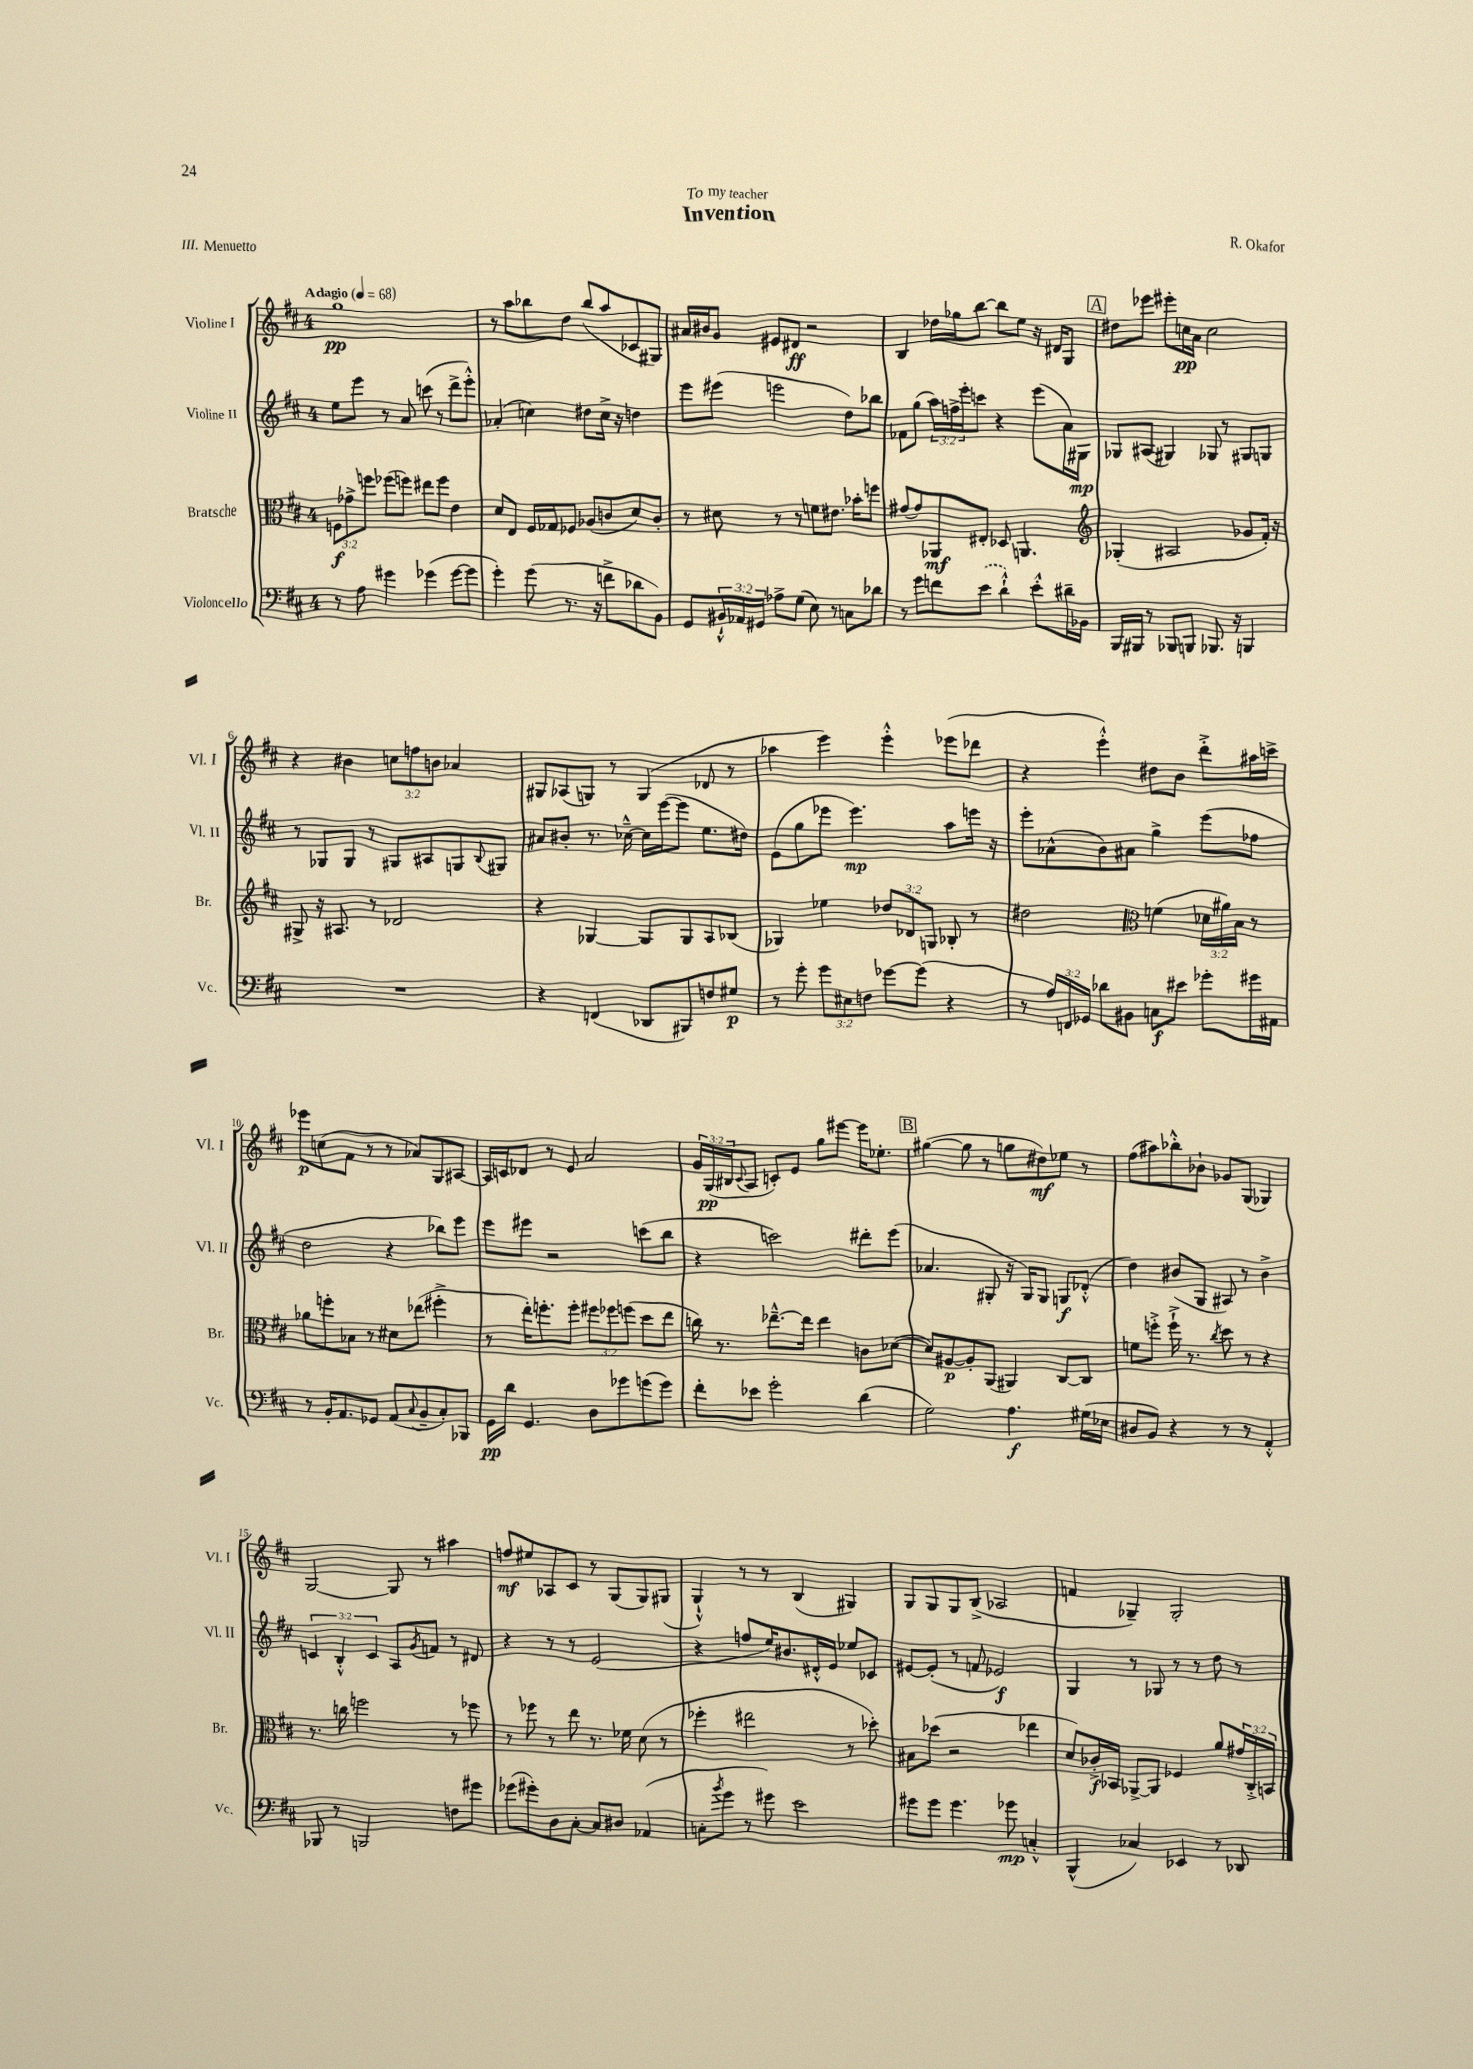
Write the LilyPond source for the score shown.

\header { title = "Invention" composer = "R. Okafor" dedication = "To my teacher" piece = "III. Menuetto" }
<<
\new StaffGroup <<
\new Staff = "s0" \with { instrumentName = "Violine I" shortInstrumentName = "Vl. I" } {
    \clef treble \key d \major \once \override Staff.TimeSignature.style = #'single-digit \time 4/4 \override Staff.TupletNumber.text = #tuplet-number::calc-fraction-text \tempo "Adagio" 4 = 68
    g''1\pp |
    r8 a''8 bes''8 d''8 bes''8( a''8 ces'8 gis8) |
    ais'16 bis'16 g'8 eis'8 dis'8\ff r2 |
    b4 des''16 ges''16 b''8~ b''8 e''8 r16 dis'16 g8 |
    \mark \markup { \box "A" } dis''8 ees'''8 eis'''8-. c''16\pp a'16 c''2 |
    r4 bis'4 \tuplet 3/2 { c''8 f''8 b'8 } aes'4 |
    gis8 aes8( g8) r8 g4( des'8 r8 |
    aes''4 e'''4) e'''4-.-^ ees'''8( des'''8 |
    r4 e'''4-.-^) dis''8 b'8 d'''8-.-> ais''16 c'''16-> |
    ees'''8\p c''8( fis'8 r8 r8 aes'8) g8 ais8~ |
    ais16 c'16 des'8 r8 e'8 a'2 |
    \tuplet 3/2 { g'16 g16\pp( bis16 } \appoggiatura { cis'8 } a8 c'8-.) e'8 g''8 eis'''8~ eis'''16 ees''8.-. |
    \mark \markup { \box "B" } gis''4~( gis''8 r8 g''8 dis''8\mf) ees''8 r8 |
    fis''8( ais''8) bes''8-.-^ bes'8-! ges'8 g8( ges4) |
    g2~ g8 r8 ais''4 |
    f''8\mf eis''8 aes8 cis'8 r8 g8( g8) gis8( |
    g4-!-^) r8 r8 b4( gis4) |
    g8 g8 g8 b8->( aes2 |
    f'4 ges4--) ges2-. \bar "|." |
}
\new Staff = "s1" \with { instrumentName = "Violine II" shortInstrumentName = "Vl. II" } {
    \clef treble \key d \major \once \override Staff.TimeSignature.style = #'single-digit \time 4/4 \override Staff.TupletNumber.text = #tuplet-number::calc-fraction-text
    e''8 e'''8 r8 a'8 c'''8( r8 d'''8-> e'''8-.-^) |
    aes'4-.( c''4) dis''8 c''16-> r16 d''4 |
    e'''8 eis'''8( e'''2 d''8) bes''8 |
    fes'8 g''8( \tuplet 3/2 { a''16) f''16-> e'''16-. } c'''8 r4 e'''8( a'16) gis16\mp |
    \mark \markup { \box "A" } ges8 ais8( gis4) ges8 r8 gis8 g8 |
    r8 ges8 ges8 r8 gis8 ais8 g8 \appoggiatura { b8 } gis8 |
    ais'8 bis'8-. r8. ces''16~---^ ces''16 e'''16~( e'''8 e''8. dis''16) |
    e'8( g''8 ees'''8 ees'''4.\mp) a''8 e'''16 r16 |
    e'''8-. aes'8-^( b'8) ais'8 g''4-> e'''8( fes''8 |
    d''2 r4 bes''8) e'''8 |
    e'''8 eis'''8 r2 c'''8( b''8 |
    r4 c'''2) dis'''8-. e'''8( |
    \mark \markup { \box "B" } aes'4. gis8-. r16 gis16) gis8 g8\f des'8-.-^( |
    d''4) bis'8( g8 ais8) r8 bis'4-> |
    \tuplet 3/2 { c'4 b4-.-^ c'4 } a8 \acciaccatura { g'8 } f'8 r8 dis'8 |
    r4 r8 r8 e'2( |
    r4 f''8 e''16) bis'8. dis'16-.-^ e'16 ees''8 ces'8 |
    eis'8~ eis'8-.( r8 f'8 ees'2\f) |
    g4 r8 ges8 r8 r8 d''8 r8 \bar "|." |
}
\new Staff = "s2" \with { instrumentName = "Bratsche" shortInstrumentName = "Br." } {
    \clef alto \key d \major \once \override Staff.TimeSignature.style = #'single-digit \time 4/4 \override Staff.TupletNumber.text = #tuplet-number::calc-fraction-text
    \tuplet 3/2 { f8\f ges'8-> f''8 } fes''8( f''8) eis''8 f''8 e'4 |
    d'8 e8 fis16 ges16 fes8 aes8( c'8 d'8) c'8-. |
    r8 dis'8 r8 r8 f'8 eis'8. bes'16-. f''8 |
    gis'8~ gis'8 aes,8\mf eis8-. des8 a,4. |
    \mark \markup { \box "A" } \clef treble ges4-.( ais2 ges'8 fis'16-.) r16 |
    gis8-> r16 ais8. r8 des'2 |
    r4 ges4~ ges8 ges8 a8 bes8( |
    ges4) ees''4 \tuplet 3/2 { des''8 des'8 g8 } bes8-. r8 |
    dis''2 \clef alto f'4( \tuplet 3/2 { des'16 ais'16) b16 } r8 |
    aes'8 f''8-. bes8 r8 dis'8 ees''8( fis''4-.-> |
    r8 e''16-.) f''8.-. f''8-. \tuplet 3/2 { fis''8 fes''8 f''8( } d''8 e''8 |
    c''16) r8. ees''8.~---^ ees''16 ees''4 c'8 des'8~( |
    \mark \markup { \box "B" } des'8) ais8~\p ais8-. a,8( ais,4) cis8~ cis8 |
    f'8 f''8-.-> f''16-!-> r8. \acciaccatura { cis''8 } d''8 r8 r4 |
    r8. c''16 f''2 r8 fes''8 |
    r8 fes''8 r8 e''8 r8. fes'16 d'8( r8 |
    fes''4-. eis''2 r8 des''8-.) |
    bis8 des''8( r2 ees''4 |
    d'8) ces'16-.->\f bes,16 aes,8~-> aes,8 fes4 a'8 \tuplet 3/2 { gis'16 cis16-.-> b,16 } \bar "|." |
}
\new Staff = "s3" \with { instrumentName = "Violoncello" shortInstrumentName = "Vc." } {
    \clef bass \key d \major \once \override Staff.TimeSignature.style = #'single-digit \time 4/4 \override Staff.TupletNumber.text = #tuplet-number::calc-fraction-text
    r8 a8 gis'4 ges'4( ges'8~ ges'8 |
    g'4-.) g'8( r8. r16 f'8-> des'8 b,8) |
    g,8 \tuplet 3/2 { bis,16-!-^ aes,16 gis,16 } aes8-> g8( e8) r8 c8 des'8 |
    r8 g'8 f'8 \once \slurDashed e'8( d'4-!-^) e'8-.-^ dis'16-- bes,16 |
    \mark \markup { \box "A" } b,,16 bis,,16 r8 bes,,8 b,,8 bes,,8. r16 b,,4 |
    R1 |
    r4 f,4( des,8 bis,,8) f8 gis8\p |
    r8 g'8-. \tuplet 3/2 { g'8 eis8 f8 } ges'8~ ges'8( r4 |
    r8 \tuplet 3/2 { a16) f,16 ges,16 } des'8 bis,8 c8\f eis'8 ges'8-. gis'16 ais,16 |
    r8 b,16-. a,8. ges,8 a,8( \appoggiatura { cis8 } b,8-- cis8-.) bes,,8 |
    g,16\pp d'16 g,4. d8 ges'8 g'8( g'8) |
    fis'8-. ees'8 g'2-. d'4( |
    \mark \markup { \box "B" } g2) a4.\f gis16( ees16 |
    dis8 b,8) r4 r8 r8 a,4-.-^ |
    bes,,8 r8 b,,2 f8 gis'8 |
    ges'8( gis'8-.) d8 cis8~-. cis8 dis8 aes,4( |
    c8-. \acciaccatura { b'8 } g'8 r8 gis'8) e'2 |
    gis'8 gis'8 gis'4. ges'8\mp c4-.-^ |
    b,,4-^( ces4) ees,4 r8 des,8 \bar "|." |
}
>>
>>
